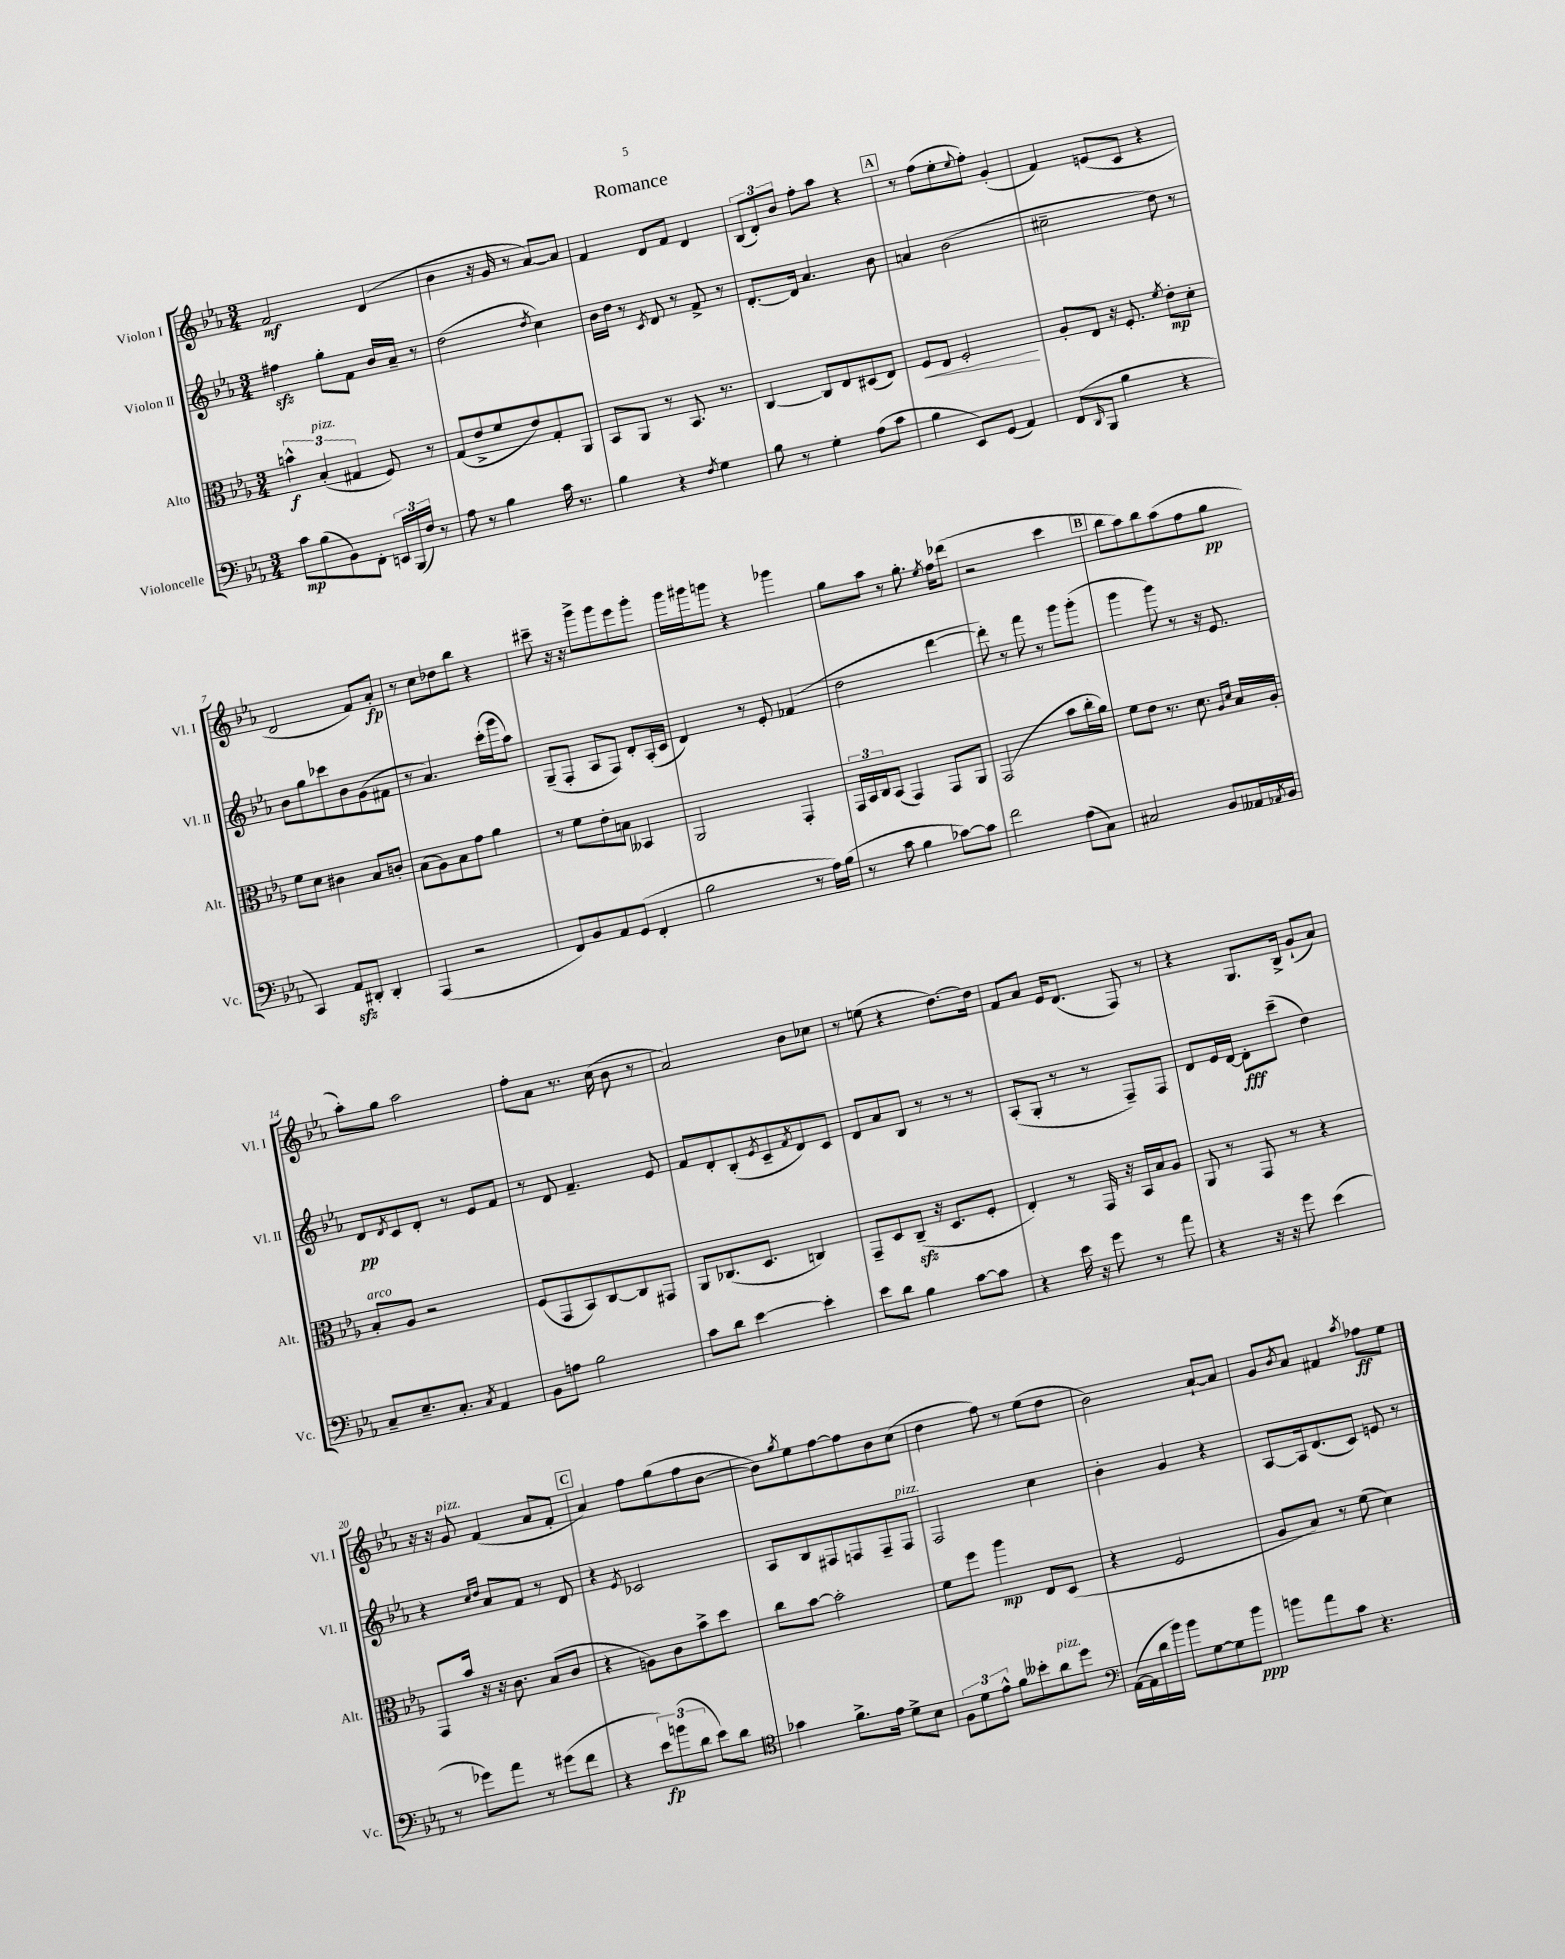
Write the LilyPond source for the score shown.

\header { title = "Romance" }
<<
\new StaffGroup <<
\new Staff = "s0" \with { instrumentName = "Violon I" shortInstrumentName = "Vl. I" } {
    \clef treble \key ees \major \numericTimeSignature \time 3/4
    f'2\mf d'4( |
    bes'4 r16 g'16 r8 aes'8~) aes'8 |
    f'4 d'8 f'8 d'4 |
    \tuplet 3/2 { bes8( d'8-.) bes'8 } f''8-. aes''8 r4 |
    \mark \markup { \box "A" } r8 f''8( ees''8-. \appoggiatura { ees''8 } f''8-.) g'4-.( |
    f'4) e'8( c'8 r4 |
    d'2 f'8) aes'8-.\fp |
    r8 c''8 des''8 bes''8 r4 |
    cis'''8-- r16 r16 g'''8-> g'''8 ees'''8 g'''8-. |
    g'''16 gis'''16 g'''8 r4 ges'''4 |
    g''8 aes''8 r8 g''8.-. \acciaccatura { ees''8 } f''16 des'''8( |
    r2 c'''4 |
    \mark \markup { \box "B" } bes''8 aes''8) bes''8 aes''8( f''8 g''8\pp |
    aes''8-.) g''8 aes''2 |
    f''8-. aes'8 r8. c''16( bes'8 r8 |
    aes'2) bes'8 ces''8 |
    r8 e''8( r4 d''8.~) d''16 |
    f'8 aes'8 ees'16 d'8.( f8) r8 |
    r4 g8. bes16-> g'8-!( aes'8) |
    r16 r16 g'8^\markup { \italic "pizz." } f'4( aes'8 f'8-. |
    \mark \markup { \box "C" } aes'4) f''8 g''8( f''8 bes'8~ |
    bes'8) \acciaccatura { g''8 } ees''8 f''8~ f''8 bes'8 c''8( |
    d''4 f''8) r8 ees''8( d''8 |
    bes'2) aes'8~-! aes'8 |
    g'8 \acciaccatura { bes'8 } aes'8 fis'4 \acciaccatura { aes''8 } fes''8\ff ees''8 \bar "|." |
}
\new Staff = "s1" \with { instrumentName = "Violon II" shortInstrumentName = "Vl. II" } {
    \clef treble \key ees \major \numericTimeSignature \time 3/4
    fis''4\sfz g''8-. f'8 bes'16 aes'16-- r8 |
    d''2( \acciaccatura { d''8 } c''4) |
    bes'16 d''16 r8 \acciaccatura { c'8 } d'8 r8 f'8-> r8 |
    d'8.~-. d'16 aes'4. bes'8 |
    \mark \markup { \box "A" } a'4 bes'2( |
    cis''2-- d''8) r8 |
    bes'8 g''8 ces'''8 bes'8 g'8( fis'8 |
    r8 aes'4.) c'''16-.( g'''16 aes''8) |
    g8--( f8-. aes8 f8) d'8-. aes16-.( c'16 |
    d'4) r8 ees'8-. fes'4( |
    d''2 d'''4~ |
    d'''8-.) r8 f'''8 r8 g'''8 g'''8-.( |
    \mark \markup { \box "B" } g'''4 g'''8) r8 r16 ees'8. |
    d'8\pp \acciaccatura { d'8 } c'8 d'8-. r8 ees'8 f'8 |
    r8 d'8 f'4.-- ees'8 |
    f'8 d'8-. bes8-.( \acciaccatura { ees'8 } c'8-- \acciaccatura { f'8 } d'8) c'8 |
    d'8 aes'8 bes8 r8 r8 r8 |
    aes8-.( g8-. r8 r8 f8--) f8 |
    d'8 ees'16 d'16~ d'8-.\fff c'''8--( d''4) |
    r4 \grace { c''16 d''16 } aes'8 f'8 r8 d'8 |
    \mark \markup { \box "C" } r4 \acciaccatura { ees'8 } ces'2 |
    aes8 bes8 fis8 f8 f8-- f8^\markup { \italic "pizz." } |
    f2 c''4 |
    bes'4-. g'4 r4 |
    aes8~ aes16 d'8.( c'8) e'8 r8 \bar "|." |
}
\new Staff = "s2" \with { instrumentName = "Alto" shortInstrumentName = "Alt." } {
    \clef alto \key ees \major \numericTimeSignature \time 3/4
    \tuplet 3/2 { b'4-^\f bes4-.^\markup { \italic "pizz." }( gis4 } f8) r8 |
    g8( ees'8-> f'8 ees'8) g8-. aes,8 |
    bes,8 aes,8 r8 bes,8. r8. |
    c4~ c8 ees8 dis8( ees8) |
    \mark \markup { \box "A" } f8\< ees8 f2-.\! |
    aes8-. ees8 r16 f8.-. \acciaccatura { f'8 } ees'8-.\mp d'8-. |
    f'8 d'8 cis'4 bes8 c'8-. |
    bes8( aes8) bes8 g'8 aes'4 |
    r8 f'8 ees'8-. b8 beses,4 |
    aes,2 g,4-. |
    \tuplet 3/2 { g,16 bes,16 c16 } bes,8( g,4) g,8 aes,8 |
    g,2( bes'8 c''16-. aes'16) |
    \mark \markup { \box "B" } f'8 ees'8 r8. d'8. \grace { aes16 d'16 } bes16 aes16-. |
    bes8-.^\markup { \italic "arco" } aes8 r2 |
    f8( g,8 bes,8) c8~ c8 gis,8 |
    aes,8 ces8.( d8. c4) |
    g,8-- d8 c8--\sfz( r16 d8. f8-. |
    ees4-.) r8 g,16 r16 bes,16 bes16 aes8 |
    aes,8 r8 g,8 r8 r4 |
    g,8 bes'16 r16 r16 c'8. bes8( c'8 |
    \mark \markup { \box "C" } r4 a8) c'8 bes'8-> d''8 |
    c''8 bes'8~ bes'2-. |
    f'8 f''8 aes''4\mp ees8 d8( |
    r4 f2 |
    aes8 bes8) r8 f'8( d'4) \bar "|." |
}
\new Staff = "s3" \with { instrumentName = "Violoncelle" shortInstrumentName = "Vc." } {
    \clef bass \key ees \major \numericTimeSignature \time 3/4
    c'8\mp bes8( bes,8) f,8-. \tuplet 3/2 { e,16 bes,,16( f16) } r8 |
    aes8 r8 bes4 c'16 r8. |
    bes4 r4 \acciaccatura { f8 } g4 |
    bes8 r8 g4-. aes8( c'8 |
    \mark \markup { \box "A" } bes4 ees,8) g,8( aes,4) |
    f,8( \grace { d,16 } bes,,8 bes4 r4 |
    c,4) aes,8\sfz dis,8-. dis,4-. |
    aes,,4( r2 |
    f,8) bes,8 aes,8 g,8( f,4-. |
    bes2 r8 aes16) bes16( |
    r8 c'8 bes4 ces'8~) ces'8 |
    f'2 aes8( c8) |
    \mark \markup { \box "B" } cis2 bes,8 aeses,16 \acciaccatura { aes,8 } bes,16 |
    c8-- ees8.-- c8.-. \acciaccatura { c8 } aes,4 |
    bes,8 a8 bes2 |
    c'8 d'8 ees'4~ ees'4-. |
    ees'8 d'8 bes4 c'8~ c'8 |
    r4 ees'16 r16 g'8 r8 aes'8 |
    r4 r16 r16 g'8 ees'4( |
    r8 ges'8) aes'8 r8 gis'8( f'8 |
    \mark \markup { \box "C" } r4 \tuplet 3/2 { ees'8\fp) b'8( d'8 } ees'8) d'8 |
    \clef tenor ges'4 f'8.-> ees'16 d'8-> bes8 |
    \tuplet 3/2 { f8 d'8 ees'8-^ } f'8 beses'8-. aes'8^\markup { \italic "pizz." } d''8 |
    \clef bass aes,16~( aes,16 d'16 bes'16) bes'8 g8~ g8 bes'8\ppp |
    b'8 aes'8 c'8 r4. \bar "|." |
}
>>
>>
